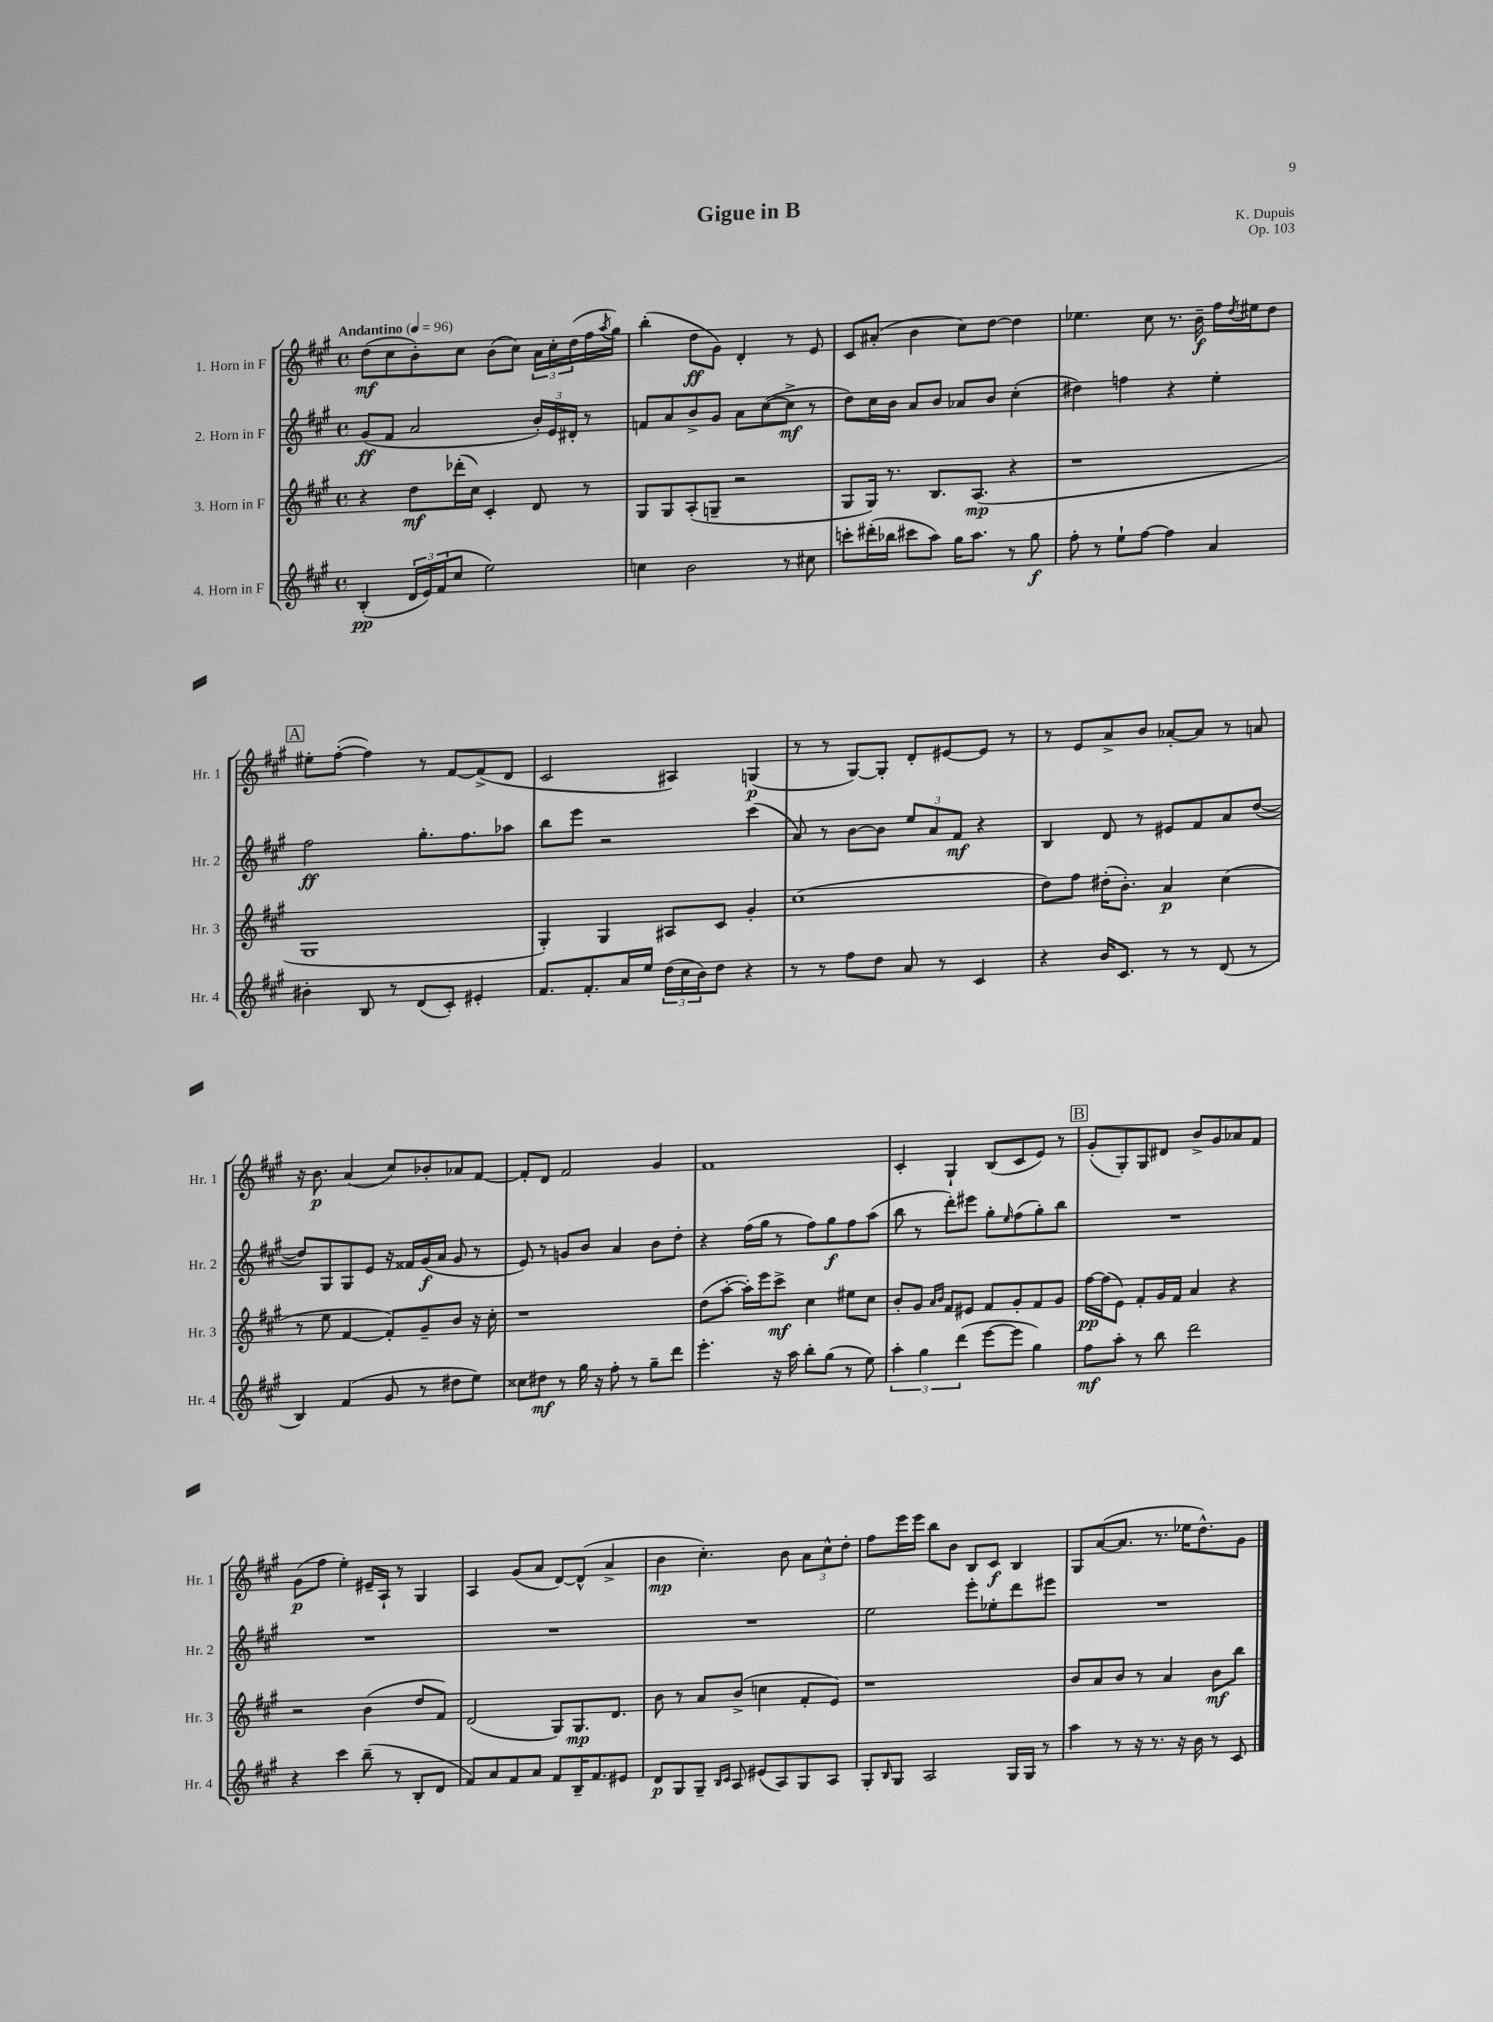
\header { title = "Gigue in B" composer = "K. Dupuis" opus = "Op. 103" }
<<
\new StaffGroup <<
\new Staff = "s0" \with { instrumentName = "1. Horn in F" shortInstrumentName = "Hr. 1" } {
    \clef treble \key a \major \defaultTimeSignature \time 4/4 \tempo "Andantino" 4 = 96
    d''8\mf( cis''8 b'8-.) cis''8 b'8( cis''8) \tuplet 3/2 { a'16 cis''16-. d''16( } fis''16 \acciaccatura { a''8 } gis''16) |
    b''4-.( d''8\ff gis'8) d'4-. r8 e'8 |
    cis'8 ais'8-.( b'4 cis''8) d''8~ d''4 |
    ees''4. cis''8 r8. b'16--\f fis''16 \acciaccatura { d''8 } eis''16 d''8 |
    \mark \markup { \box "A" } eis''8-. fis''8~-.( fis''4) r8 fis'8~ fis'8->( d'8 |
    cis'2 ais4) g4\p( |
    r8 r8 gis8~) gis8-. d'8-. eis'8~ eis'8 r8 |
    r8 e'8 a'8-> b'8 aes'8~-. aes'8 r8 a'8 |
    r16 b'8.\p a'4( cis''8) bes'8-. aes'8 fis'8~ |
    fis'8-. d'8 fis'2 gis'4 |
    fis'1 |
    cis'4-. gis4-! b8( cis'8 e'8) r8 |
    \mark \markup { \box "B" } gis'8-.( gis8-.) gis8 dis'8 b'8-> gis'8 aes'8 fis'8 |
    gis'8\p( fis''8 e''4-.) eis'16-- a16-! r8 gis4 |
    a4 gis'8( a'8 d'8~) d'8-^( a'4-> |
    b'4\mp cis''4.-.) b'8 \tuplet 3/2 { a'8 cis''8-^ d''8-. } |
    fis''8 e'''16 e'''16 b''8 b'8 b8 cis'8\f b4 |
    gis8 a'8~( a'8. r8. ees''16 d''8.-^) gis'8 \bar "|." |
}
\new Staff = "s1" \with { instrumentName = "2. Horn in F" shortInstrumentName = "Hr. 2" } {
    \clef treble \key a \major \defaultTimeSignature \time 4/4
    gis'8\ff( fis'8 a'2 \tuplet 3/2 { b'16-.) e'16 dis'16-. } r8 |
    f'8 a'8 b'8-> gis'8 a'8 cis''8~( cis''8->\mf r8 |
    d''8) cis''16 b'16 a'8 b'8 aes'8 b'8 cis''4-.( |
    dis''4) f''4 r4 e''4-. |
    \mark \markup { \box "A" } fis''2\ff gis''8.-. fis''8. aes''8 |
    b''8 e'''8 r2 cis'''4( |
    a'8) r8 b'8~ b'8 \tuplet 3/2 { e''8 a'8 fis'8\mf } r4 |
    b4 d'8 r8 eis'8 fis'8 a'8 d''8~( |
    d''8) gis8 gis8 e'8 r16 fisis'16 gis'16\f( a'16 gis'8 r8 |
    e'8) r8 g'8 b'8 a'4 b'8 d''8-. |
    r4 fis''16( gis''16 r8 fis''8) gis''8\f fis''8 a''8( |
    b''8 r8 d'''8-.) eis'''8 gis''8-. \grace { e''16 } fis''8( gis''8-.) b''8 |
    \mark \markup { \box "B" } R1 |
    R1 |
    R1 |
    R1 |
    e''2 e'''8-. ees''8-. d'''8 eis'''8 |
    R1 \bar "|." |
}
\new Staff = "s2" \with { instrumentName = "3. Horn in F" shortInstrumentName = "Hr. 3" } {
    \clef treble \key a \major \defaultTimeSignature \time 4/4
    r4 d''8\mf des'''16-.( cis''16) cis'4-. d'8 r8 |
    gis8 gis8 a8-.( g8-- r2 |
    gis8 gis16) r8. b8. a8.\mp( r4 |
    r1 |
    \mark \markup { \box "A" } gis1 |
    gis4-.) gis4 ais8 cis'8 gis'4-. |
    cis''1( |
    d''8) fis''8 dis''16-.( b'8.-.) a'4\p cis''4( |
    r8 e''8 fis'4~ fis'8-.) gis'8-- b'8 r16 cis''16-. |
    r1 |
    d''8( a''8~-. a''16-.) e'''16 cis'''8->\mf cis''4 eis''8 cis''8 |
    b'8-. gis'8 \grace { a'16 b'16 } fis'8 eis'8 fis'8 gis'8-. fis'8 gis'8 |
    \mark \markup { \box "B" } fis''16~\pp fis''16( e'8) fis'8-. gis'16 fis'16 a'4 r4 |
    r2 b'4( d''8 fis'8) |
    d'2( gis8) gis8.\mp d'8. |
    b'8 r8 a'8 b'8->( c''4 fis'8-. e'8) |
    r1 |
    b'8 a'8 b'8 r8 a'4 b'8\mf b''8 \bar "|." |
}
\new Staff = "s3" \with { instrumentName = "4. Horn in F" shortInstrumentName = "Hr. 4" } {
    \clef treble \key a \major \defaultTimeSignature \time 4/4
    b4-.\pp( \tuplet 3/2 { d'16 e'16) fis'16( } cis''8 e''2) |
    c''4 b'2 r8 cis''8 |
    c'''8-. dis'''16-.( bes''16 cis'''8 a''8) gis''16 a''8. r8 gis''8\f |
    fis''8-. r8 e''8-! fis''8~ fis''4 a'4 |
    \mark \markup { \box "A" } bis'4-. b8 r8 d'8( cis'8-.) eis'4-. |
    fis'8. fis'8.-. a'16 e''16 \tuplet 3/2 { d''16( cis''16 b'16) } d''8 r4 |
    r8 r8 fis''8 d''8 a'8 r8 cis'4 |
    r4 b'16 cis'8. r8 r8 d'8( r8 |
    b4) fis'4( gis'8 r8 dis''8 e''8) |
    cisis''8 dis''8\mf r8 gis''16 r16 fis''8-. r8 gis''8-- d'''8 |
    e'''4.-. r16 a''16 b''8-. gis''8( r8 e''8) |
    \tuplet 3/2 { a''4-. gis''4 d'''4( } e'''8~ e'''8 gis''4) |
    \mark \markup { \box "B" } fis''8\mf a''8-. r8 b''8 d'''2 |
    r4 cis'''4 b''8--( r8 b8-. d'8 |
    fis'8) a'8 fis'8 a'8 fis'8 b16-- fis'8. eis'8 |
    d'8\p gis8 gis8-- \grace { b16 cis'16 } a8 eis'8( a8) gis8 a8 |
    gis8-. \grace { b16 } gis8 a2 gis16 gis16 r8 |
    a''4 r8 r16 r8. r16 b'16 r8 cis'8 \bar "|." |
}
>>
>>
\layout { \context { \Score \remove "Bar_number_engraver" } }
